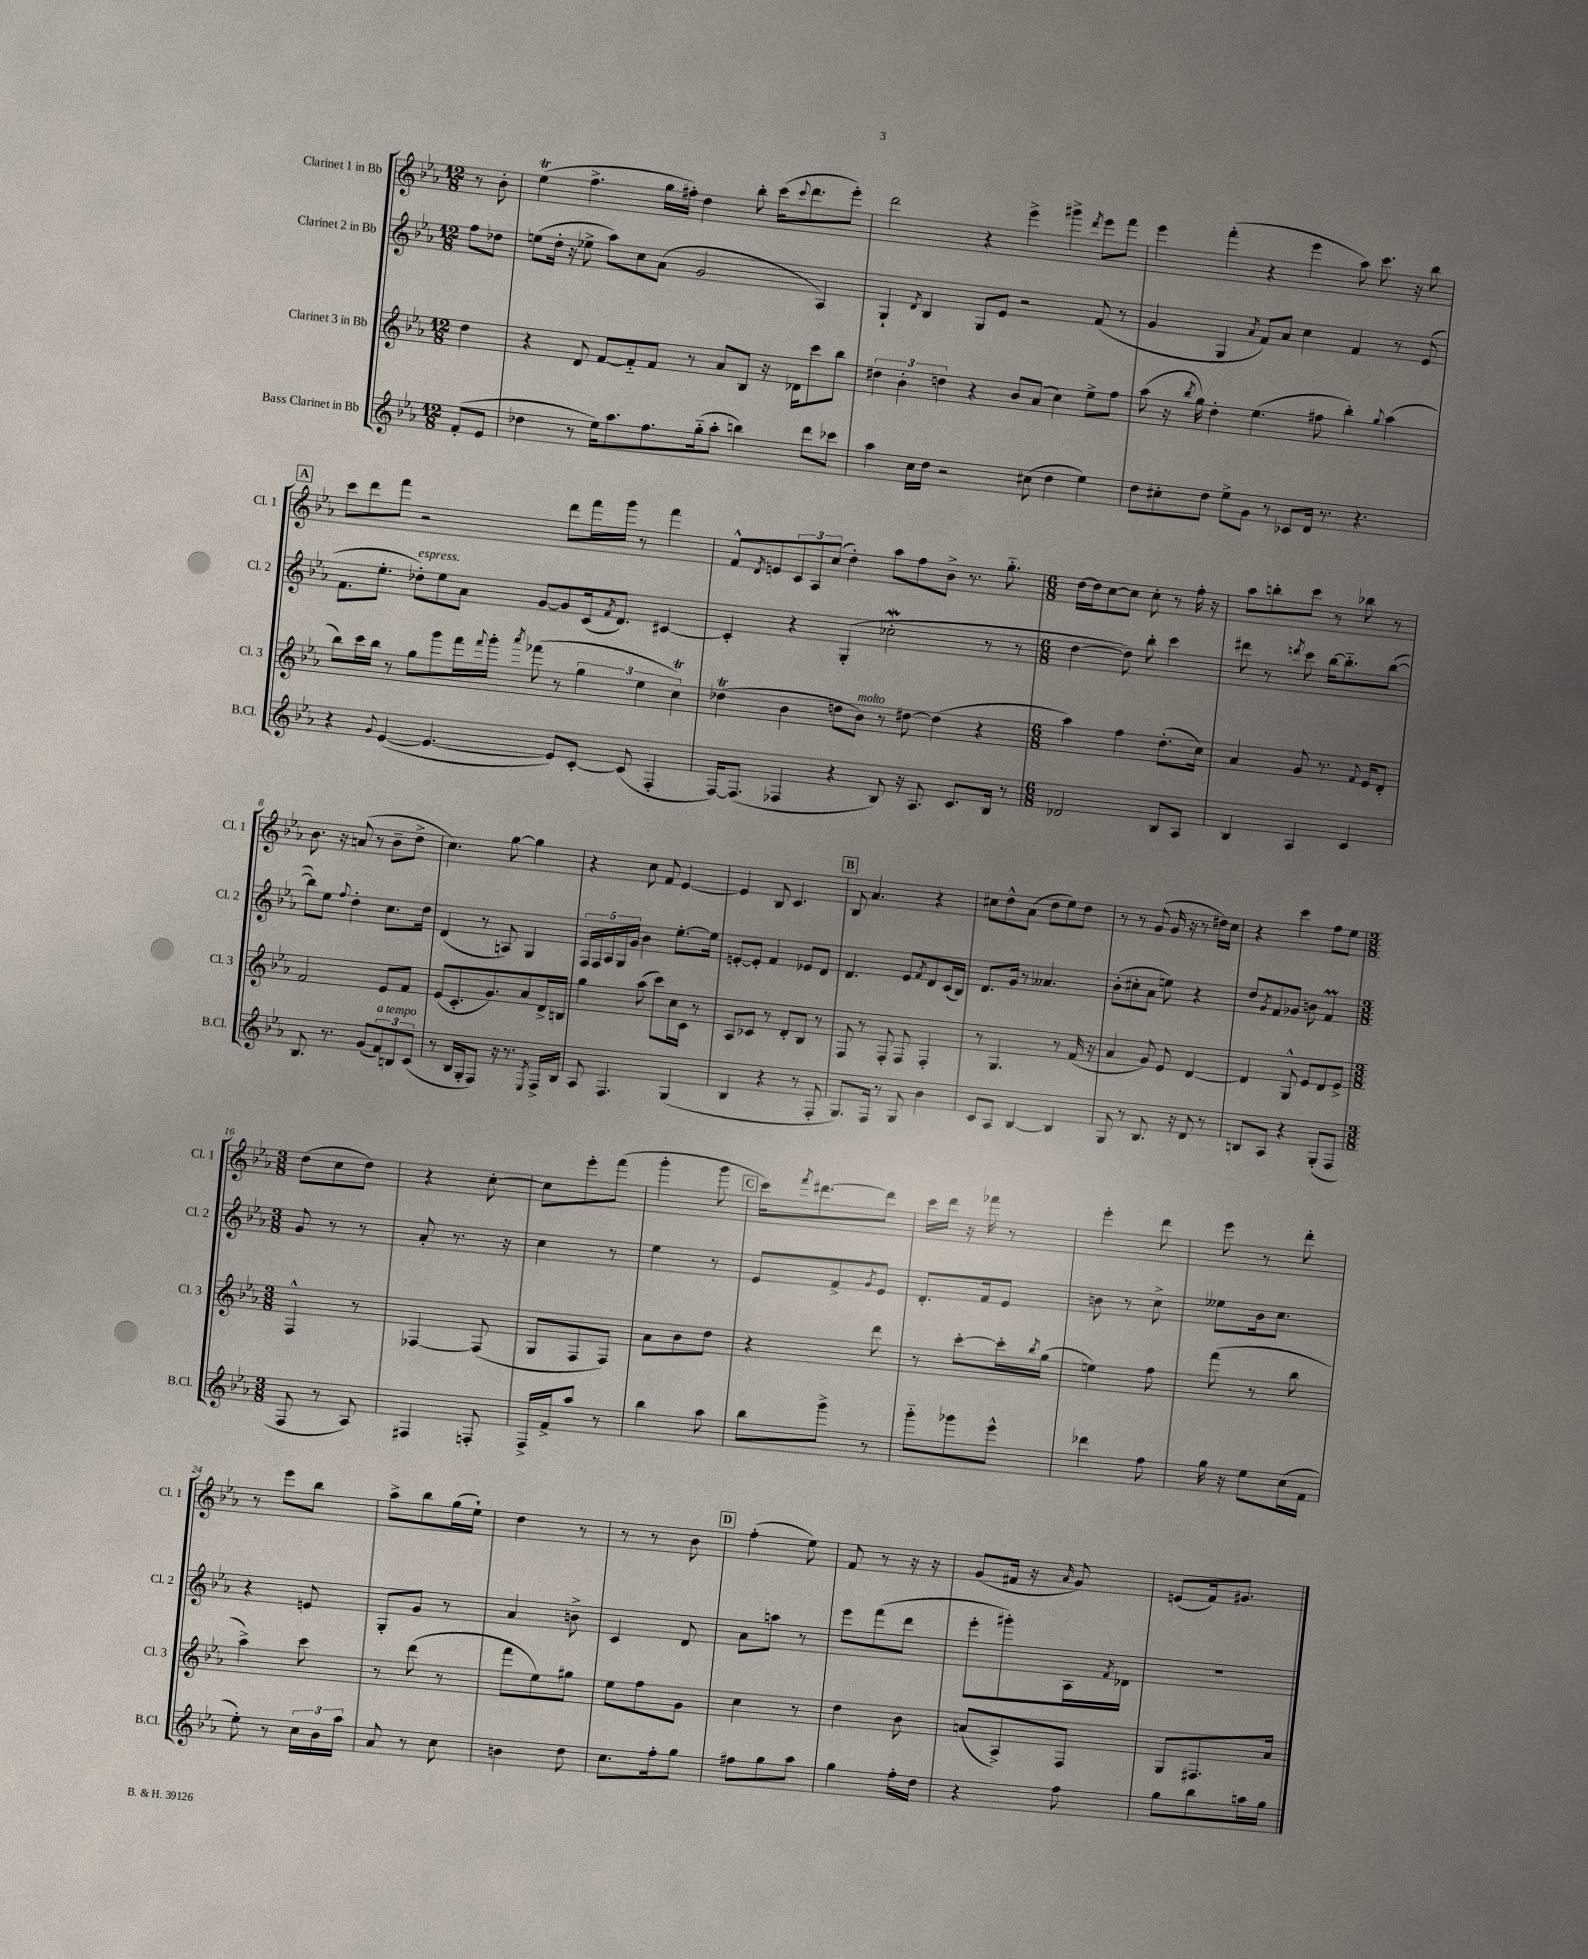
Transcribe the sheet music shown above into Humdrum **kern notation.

**kern	**kern	**kern	**kern
*staff4	*staff3	*staff2	*staff1
*clefG2	*clefG2	*clefG2	*clefG2
*k[b-e-a-]	*k[b-e-a-]	*k[b-e-a-]	*k[b-e-a-]
*M12/8	*M12/8	*M12/8	*M12/8
(8f'	4dd	8ff	8r
8e-	.	8dd-	8b-'
=	=	=	=
4dd-	4r	(8ee	(4ee-
.	.	16dd'	.
.	.	16r	.
8r	8d	8ee-^	4.ff^
16ee-)	[8f	8aa-)	.
8.aa-	.	.	.
.	8f'~]	8cc	.
8.ff	8f	(8a-	16gg
.	.	.	16ff#')
.	8r	2g	4dd
(16gg'~	.	.	.
8aa-'	8a-	.	.
4bb)	8B-	.	8bb-'
.	16r	.	(16ccc
.	.	.	8qqccc
.	16d-	.	8.ddd
8ddd	8ccc	4A-)	.
8ccc-	8bb-	.	8eee-')
=	=	=	=
4aa-	6dd#	4G`	2ddd
.	6b-'	.	.
.	.	8qd	.
16cc	.	4B-	.
16dd	.	.	.
.	6dd	.	.
2r	.	.	.
.	4r	8G	4r
.	.	8e-	.
.	8b-	2r	4eee-^
(8cc#	(8a-	.	.
4dd	4cc)	.	4ggg#^
.	.	.	8qddd
4ee-)	8ee-^	(8f	8eee-
.	8ff	8r	8fff
=	=	=	=
8dd	(8aa-	4g	4eee-
8cc#'	16r	.	.
.	8qbb-	.	.
.	16gg)	.	.
8dd	4dd'	4G	(4fff'
8ee-^	.	.	.
.	.	8qa-	.
8g	(4.ee-	8f)	4r
8r	.	8a-	.
8c-	.	4cc	4eee-
16d	8ff#	.	.
8.r	.	.	.
.	4bb-')	4f	8aa-)
4.r	.	.	8.ccc
.	8qqgg	.	.
.	(4aa-	8r	.
.	.	.	16r
.	.	(8e-	8bb-
=	=	=	=
4r	8bb-)	8.f	8ccc
.	16ccc	.	8ddd
.	16bb-	8.ee-'	.
8qqg	.	.	.
([4e-	8r	.	8fff
.	8gg	8dd-')	2r
4.e-_	8ggg	8ee-	.
.	16fff	8a-	.
.	8qqfff	.	.
.	16ggg'	.	.
.	8qaaa-	.	.
.	(8fff-	[8g	.
8e-])	8r	8g]	8ddd
[8c'	6gg	(16c	16fff
.	.	8qf	.
.	.	8.d)	16ggg
(8c]	.	.	8r
.	6ee-	.	.
4F'	.	[4c#	4fff
.	6cc)	.	.
=	=	=	=
[16F)	(4dd-	4c#']	8f^^
(8.F]	.	.	.
.	.	.	8qd
.	.	.	8e
4F-	4b-	4r	12c
.	.	.	12A-
.	.	.	(12cc
4r	8dd	(4G'	4dd')
.	8b-)	.	.
8B-)	8r	2cc-'	8aa-
16r	[8dd#	.	8ff
8.A-	.	.	.
.	(4dd#]	.	8b-^
8.c	.	.	8.r
.	4r	8r	.
16B-	.	.	8.gg'~
8r	.	8r	.
=	=	=	=
*M6/8	*M6/8	*M6/8	*M6/8
2d-	4aa-)	[4dd	[16dd
.	.	.	16dd]
.	.	.	[8cc
.	4ff	8dd])	8cc]
.	.	8bb-'	8cc'
8B-	(8.dd'	4ccc	8r
8A-	.	.	16ff'
.	16cc)	.	16r
=	=	=	=
4B-	4a-	8ddd#	8aa-
.	.	8r	8bb'
.	.	8qddd	.
4A-	8g	8ccc	8ccc
.	8.r	[16bb-	8r
.	.	8.bb-'~]	.
4c	.	.	8bb-
.	8qqf	.	.
.	16e-	.	.
.	8d'	([8bb-	8r
=	=	=	=
8.B-	2f	8bb-])	8.b-
.	.	8ee-	.
8.r	.	.	16r
.	.	8qqff	.
.	.	4dd'	(8a
(8g	.	.	8r
12f)	8e-	8.cc	8b-~
12B	.	.	.
.	8f	.	8dd^
(12c	.	.	.
.	.	16dd	.
=	=	=	=
8r	(8e-	(4d	4.cc)
16B-	8.c'	.	.
16G'	.	.	.
8F)	.	8r	.
.	8.g)	.	.
16r	.	8A)	[8gg
8.r	.	.	.
.	8a-	4G	4gg]
8qE-	.	.	.
16F^	16d^	.	.
16B-	16B	.	.
=	=	=	=
8A-	4gg	20F	4r
.	.	20F	.
.	.	20A-	.
4.F	.	.	.
.	.	20G	.
.	.	20g	.
.	(8aa-	4b-	8cc
.	8ccc)	.	8f
(4G	16cc	[8.ee-'	[4e-
.	16c	.	.
.	8r	.	.
.	.	16ee-]	.
=	=	=	=
4B-	8A-	[8e'	4e-]
.	8c-	8e']	.
4r	8r	4f	8B-
.	8d'	.	4.c
8r	8B-	8e-	.
8F'	8r	8d	.
=	=	=	=
8.G)	8F	4.d	8B-
.	8r	.	4.a-
16F	.	.	.
8r	8F'	.	.
8G	8F	8e-	.
.	.	8qf	.
4b-	4F'	8d	4r
.	.	(16c	.
.	.	16B-)	.
=	=	=	=
8c	8r	8.d	8cc#
8A-	4.G	.	8dd^^
.	.	16g	.
[4B-	.	8r	(8a-
.	.	4.a--	8dd
4B-]	8r	.	8ee-)
.	(16f	.	8dd
.	16r	.	.
=	=	=	=
8G	4a-	(8b-'	8r
8r	.	8cc#'	8r
8.B-	8g)	8a-	(8g
.	8e-	8ee)	16g
16r	.	.	16r
8d	[4d	4r	8r
8r	.	.	16dd#)
.	.	.	16cc
=	=	=	=
8B	4d]	8dd	4r
.	.	8qg	.
8A-	.	8f	.
4r	8G^^	8g-	4ccc
.	8e-	8b	.
(8G'	8d	4f	8ff
8F	8e-^	.	8ee-
=	=	=	=
*M3/8	*M3/8	*M3/8	*M3/8
8F	4F^^	8g	(8dd
8r	.	8r	8cc
8A-)	8r	8r	8dd)
=	=	=	=
4F#	[4F-	8a-'	4r
.	.	8.r	.
8F'	(8F-]	.	[8cc'
.	.	16r	.
=	=	=	=
16F^	8G	4cc	8cc]
16f^	.	.	.
8aa-	8F	.	8eee-'
8r	8F)	8r	(8fff
=	=	=	=
4bb-	8a-	4ee-	4ggg'
.	8b-	.	.
8aa-	8dd	8r	8ggg
=	=	=	=
8bb-	4r	8e-	16ccc)
.	.	.	8qfff
.	.	.	[8.ddd#
8ggg^	.	8f^	.
.	.	8qg	.
8r	8ddd	8e-	8ddd#]
=	=	=	=
8ggg'~	8r	8.d'	16ccc
.	.	.	16ddd
8ggg-	[8ccc'	.	16r
.	.	16f	16fff-
8eee-^^	16ccc']	8e-	8r
.	8qbb-	.	.
.	(16gg	.	.
=	=	=	=
4ddd-	4ee)	8b	4eee-'
.	.	8r	.
8ff	8ff	8cc^	8ddd
=	=	=	=
16gg	(8fff	8ee--	8eee-
16r	.	.	.
8ee-	8r	16b-	8r
.	.	8.cc	.
(16cc	8bb-	.	8ddd'
16f	.	.	.
=	=	=	=
8ee-')	4aa-^)	4r	8r
8r	.	.	8eee-
24cc	8ccc	8e	8bb-
24b-	.	.	.
24aa-	.	.	.
=	=	=	=
8a-	8r	8G'	8aa-^
8r	(8ddd	8g	8bb-
8cc	8r	8r	(16gg
.	.	.	16ee-`)
=	=	=	=
4b	8fff	4a-	4dd
.	8ee-)	.	.
8dd	8gg#	8b^	8r
=	=	=	=
8.cc	8ee-	4c	8r
.	8ff	.	8r
16ff'	.	.	.
8gg	8g	8d	8b-
=	=	=	=
8ff#	4cc	8a-	(4ff'
8gg	.	8aa	.
8aa-	8r	8r	8ee-)
=	=	=	=
4gg	4dd	8eee-	8f
.	.	(8fff	8r
16ff'	8b-	8ddd	16r
16dd	.	.	16r
=	=	=	=
4r	(8a	8eee-'	(8g
.	8A-^)	8ggg#')	16f#
.	.	.	16r
.	.	.	16qqa-
8ff	8F	16A-	8g)
.	.	8qf	.
.	.	16d-	.
=	=	=	=
8gg	8G	4.r	(8e
8bb-	8.F#	.	16f)
.	.	.	8.g#
16aa	.	.	.
16gg	16a-	.	.
==	==	==	==
*-	*-	*-	*-
